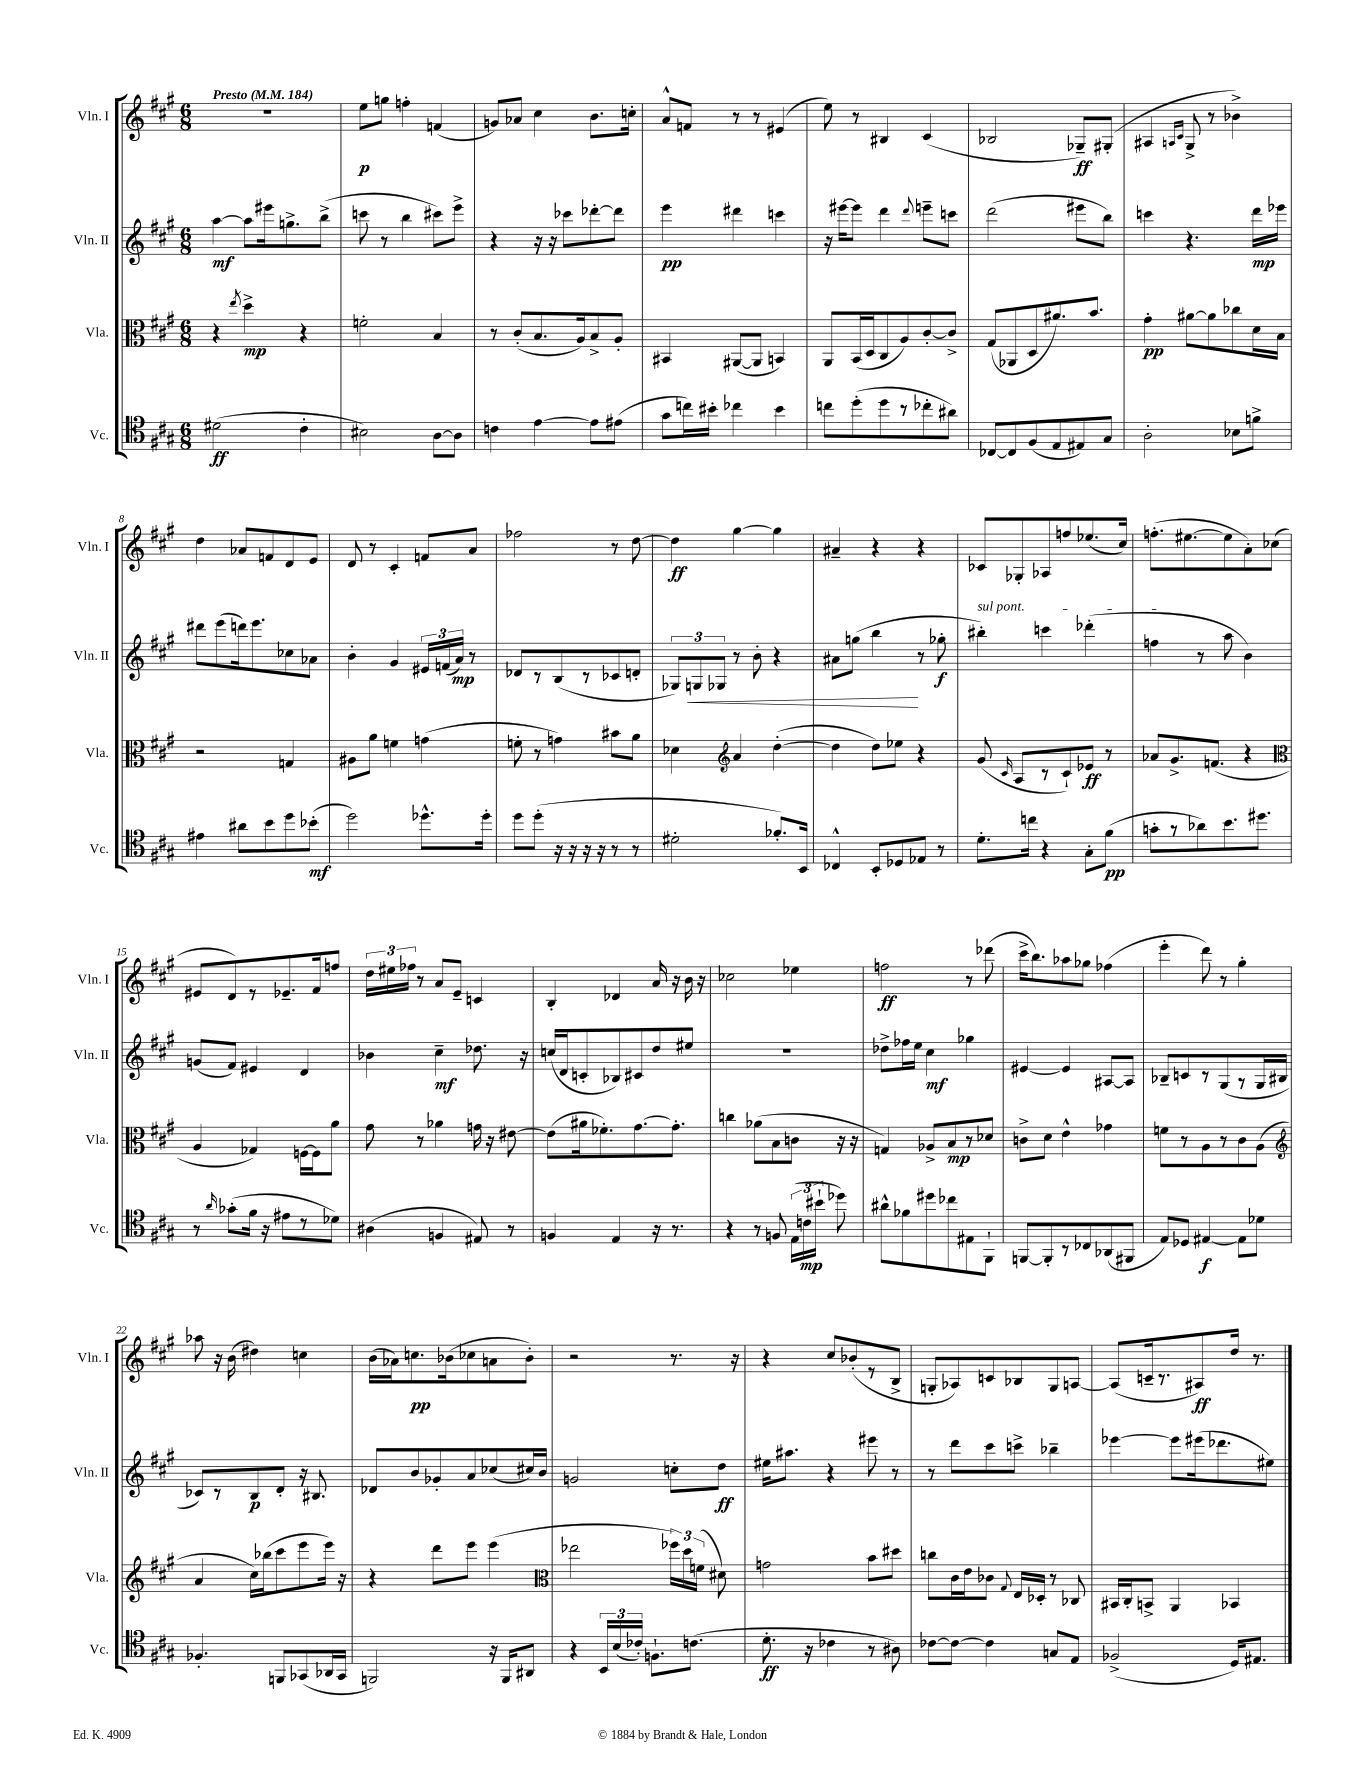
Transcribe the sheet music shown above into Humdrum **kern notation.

**kern	**kern	**kern	**kern
*staff4	*staff3	*staff2	*staff1
*clefC4	*clefC3	*clefG2	*clefG2
*k[f#c#g#]	*k[f#c#g#]	*k[f#c#g#]	*k[f#c#g#]
*M6/8	*M6/8	*M6/8	*M6/8
*MM184	*MM184	*MM184	*MM184
(2d#	4r	[4aa	2.r
.	8qee	.	.
.	4dd^	8aa]	.
.	.	16eee#	.
.	.	8.gg^	.
4c#'	4r	.	.
.	.	(8bb^	.
=	=	=	=
2B#)	2f'	8ccc	8ee
.	.	8r	8gg
.	.	4bb	4ff'
[8A	4B	8ccc#)	(4f
8A]	.	8eee^	.
=	=	=	=
4c	8r	4r	8g)
.	(8c#'	.	8a-
[4e	8.B	16r	4cc#
.	.	16r	.
.	.	8ccc-	.
.	16A)	.	.
8e]	8B^	[8ddd-'	8.b
(8e#	8A'	8ddd-]	.
.	.	.	16cc'
=	=	=	=
8g#	4BB#	4eee	8a^^
16cc)	.	.	8f
16b#'	.	.	.
4cc-	([8AA#	4ddd#	8r
.	8AA#]	.	8r
4b#	4BB)	4ccc	(4e#
=	=	=	=
8cc	8AA	16r	8ee)
.	.	[16eee#	.
(8dd'	(16BB	8eee#]	8r
.	16D	.	.
8dd	8C#	4ddd	4B#
8r	8A)	.	.
.	.	8qqddd	.
8cc-'	[8c#'	8eee~	(4c#
8a#)	8c#^]	8ccc	.
=	=	=	=
[8C-	(8G#	(2ddd	2B-
8C-]	8AA-	.	.
(8F#	8D	.	.
8E	8.a#)	.	.
8E#)	.	8eee#	8G-~)
.	8.b	.	.
8G#	.	8bb)	(8G#'
=	=	=	=
2A'	4g#'	4ccc	4A#
.	.	.	16qqA
.	.	.	16qqc#
.	[8a#	4.r	8G#^
.	8a#]	.	8r
8B-	8cc-	.	4b-^)
8f^	16d	16ddd	.
.	16B	16eee-	.
=	=	=	=
4e#	2r	8ddd#	4dd
.	.	(8eee	.
8a#	.	16ddd)	8a-
.	.	8.eee	.
8b	.	.	8f
8dd	4G	8cc-	8d
(8b-'	.	8a-	8e
=	=	=	=
2dd)	8A#	4b'	8d
.	8a	.	8r
.	4f	4g#	4c#'
8.dd-^^	(4g	24e#	8f
.	.	(24f	.
.	.	24a)	.
.	.	8r	8a
16dd-'	.	.	.
=	=	=	=
8dd	8f'	8d-	2ff-
(8dd'	8r	8r	.
16r	4g)	(8B	.
16r	.	.	.
16r	.	8r	.
16r	.	.	.
8r	8b#	8c-	8r
8r	8a	8d'	[8dd
=	=	=	=
2d#'	4d-	12G-)	4dd]
.	.	12G	.
.	.	12G-	.
*	*clefG2	*	*
.	4a	8r	[4gg#
.	.	8b'	.
8.f-')	([4dd'	4r	4gg#]
16BB	.	.	.
=	=	=	=
4C-^^	4dd]	8a#	4a#~
.	.	(8gg	.
8BB'	8dd)	4bb	4r
8D-	8ee-	.	.
8E-	4r	8r	4r
8r	.	8gg-'	.
=	=	=	=
8.d'	(8g#	4bb#')	8c-
.	16qqc#	.	.
.	8A	.	8G-'
16cc	.	.	.
4r	8r	4ccc	8A-
.	8c#`)	.	8ff
8G#'	8e-	(4ddd-'	(8.ee-
(8f#	8r	.	.
.	.	.	16cc#)
=	=	=	=
8g'	8a-	4ff	(8.ff'
8r	8.g#^	.	.
.	.	.	[8.ee#
8a-)	.	8r	.
.	(8.f	.	.
8.b	.	8aa	8ee#]
.	4r	4b)	8a')
8.dd#	.	.	.
.	.	.	(8cc-
=	=	=	=
*	*clefC3	*	*
8r	4A	(8g	8e#
16qqa	.	.	.
(8g-'	.	8f#)	8d)
16f#	4G-)	4e#	8r
16r	.	.	.
8e#	.	.	8.e-~
8r	[16F	4d	.
.	16F]	.	16f#
8d-)	8a	.	8ff
=	=	=	=
(4A#	8g#	4b-	24dd
.	.	.	24ee#
.	.	.	24ff-
.	8r	.	8r
4F	4a-	4cc#~	8a
.	.	.	8e~
8E#)	16g	8.dd-	4c
.	16r	.	.
8r	[8e#	.	.
.	.	16r	.
=	=	=	=
4F	(8e#]	(16cc	4B'
.	.	16d	.
.	16a#	8c'	.
.	8.f-')	.	.
4E	.	8B-)	4d-
.	[8.g#	8c#	.
16r	.	8dd	16a
8.r	8.g#']	.	16r
.	.	8ee#	16b
.	.	.	16r
=	=	=	=
4r	4cc	2.r	2cc-
8r	(8a-	.	.
8F	8B	.	.
(24E	8c	.	4ee-
24c	.	.	.
24b#`	.	.	.
8dd-)	16r	.	.
.	16r	.	.
=	=	=	=
8a#^^	4G)	8dd-^	2ff
8f-	.	16ff-	.
.	.	16ee	.
8dd#	8A-^	4cc#	.
8cc-	8B	.	.
8E#	8r	4gg-	8r
8FF#`	8d-	.	(8ddd-
=	=	=	=
[8FF	8c^	[4e#	16ccc#^
.	.	.	8.bb)
8FF']	8d	.	.
8r	4e^^	4e#]	8aa-
8C-	.	.	8gg-
(8AA-	4g-	[8A#	(4ff-
8FF#	.	8A#]	.
=	=	=	=
8E)	8f	8B-~	4eee'
8D-	8r	8c	.
[4E#	8A	8r	8ddd)
.	8r	(8G#	8r
8E#]	8c#	8r	4gg#'
8d-	(8A	16G#	.
.	.	16B#	.
=	=	=	=
*	*clefG2	*	*
4.F-'	4a	8c-)	8aa-
.	.	8r	16r
.	.	.	(16b
.	16cc#)	8B	4dd#)
.	(16bb-	.	.
8FF	8ccc#	8d'	.
(8GG-	8eee	16r	4cc
.	.	8.B#	.
16AA-	16eee)	.	.
16GG-	16r	.	.
=	=	=	=
2FF)	4r	8d-	(16b
.	.	.	16a-)
.	.	8b	8.cc
.	8ddd	8g-'	.
.	.	.	(16b-
.	8eee	8a	8cc-
16r	(4eee	(8cc-	8a
16FF	.	.	.
8AA#	.	16cc#)	8b-')
.	.	16b	.
=	=	=	=
*	*clefC3	*	*
4r	2ee-	2g	2r
24BB	.	.	.
(24B	.	.	.
24c-')	.	.	.
8.F`	.	.	.
.	24ff-)	8cc'	8.r
.	24dd	.	.
(8.c	.	.	.
.	(24f	.	.
.	8d#)	8dd	.
.	.	.	16r
=	=	=	=
8.d'	2g	16ee#	4r
.	.	8.aa#	.
16r	.	.	.
4c-	.	4r	8cc#
.	.	.	(8b-'
8r	8b	8eee#	8r
8A#)	8dd#	8r	8B^
=	=	=	=
[8c-	8cc	8r	8G'
8c-_	16c#	8ddd	8A-)
.	16e	.	.
4c-]	8c-	8ccc#	8c
.	8qqG#	.	.
.	16E	8ccc^	8B-
.	16D-'	.	.
8G	8r	4bb-~	8G
8E	8C-	.	[8A
=	=	=	=
(2F-^	16BB#	[4eee-	(8A]
.	16C#'	.	.
.	8BB^	.	16c~
.	.	.	8.r
.	4AA	8eee-]	.
.	.	(16eee#	8A#)
.	.	8.ddd-	.
16D)	4BB-	.	16dd
8.E#	.	.	8.r
.	.	8ee#)	.
==	==	==	==
*-	*-	*-	*-
